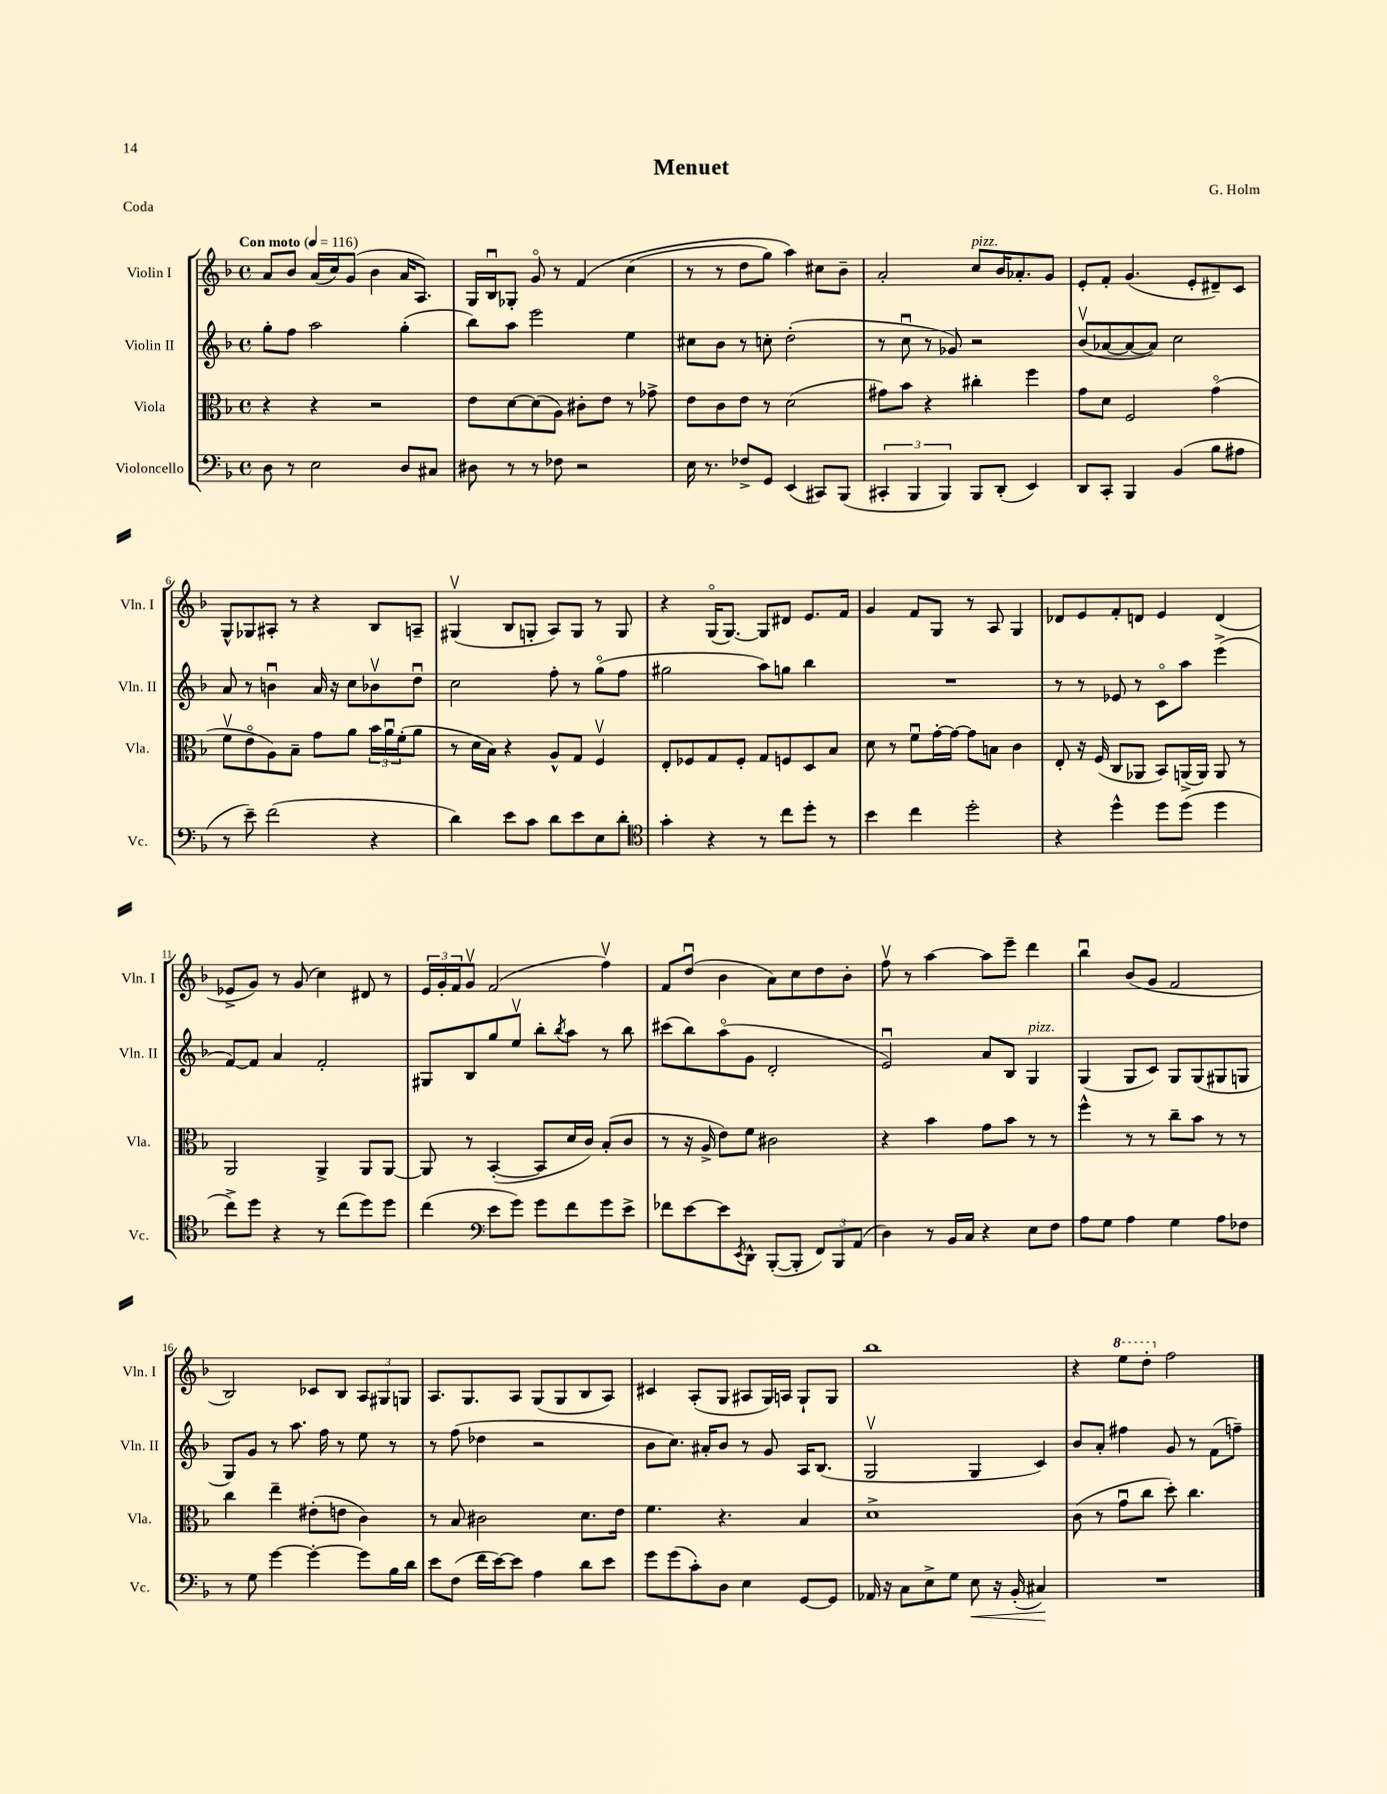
\header { title = "Menuet" composer = "G. Holm" piece = "Coda" }
<<
\new StaffGroup <<
\new Staff = "s0" \with { instrumentName = "Violin I" shortInstrumentName = "Vln. I" } {
    \clef treble \key f \major \defaultTimeSignature \time 4/4 \tempo "Con moto" 4 = 116
    a'8 bes'8 a'16( c''16) g'8( bes'4 a'16 a8.) |
    g16 bes16\downbow ges8-. g'8\flageolet r8 f'4\( c''4( |
    r8 r8 d''8 g''8) a''4\) cis''8 bes'8-- |
    a'2-. c''8^\markup { \italic "pizz." } bes'16 aes'8.-. g'8 |
    e'8-. f'8-. g'4.( e'8-. dis'8--) c'8 |
    g8-^ ges8 ais8-. r8 r4 bes8 a8-- |
    gis4\upbow( bes8 g8-. a8) g8 r8 g8 |
    r4 g16\flageolet( g8.~) g8 dis'8 e'8. f'16 |
    g'4 f'8 g8 r8 a8 g4 |
    des'8 e'8 f'8-. d'8 e'4 d'4( |
    ees'8-> g'8) r8 g'8( c''4) dis'8 r8 |
    \tuplet 3/2 { e'16 g'16-. f'16 } g'8\upbow f'2( f''4\upbow) |
    f'8 d''8\downbow( bes'4 a'8) c''8 d''8 bes'8-. |
    f''8\upbow r8 a''4~ a''8 e'''8-- d'''4 |
    bes''4\downbow bes'8( g'8 f'2 |
    bes2) ces'8 bes8 \tuplet 3/2 { a8 gis8 g8 } |
    a8. g8. a8 g8( g8 bes8 a8) |
    cis'4 a8-.( g8 ais8 g16) a16 g8-! g8 |
    bes''1 |
    r4 \ottava #1 e'''8 d'''8-. \ottava #0 f''2 \bar "|." |
}
\new Staff = "s1" \with { instrumentName = "Violin II" shortInstrumentName = "Vln. II" } {
    \clef treble \key f \major \defaultTimeSignature \time 4/4
    g''8-. f''8 a''2 g''4-.( |
    bes''8) a''8 e'''2 e''4 |
    cis''8 bes'8 r8 c''8-. d''2-.( |
    r8 c''8\downbow r8 ges'8) r2 |
    bes'8\upbow( aes'8~ aes'8~ aes'8) c''2 |
    a'8 r8 b'4\downbow a'16 r16 c''8 bes'8\upbow d''8\downbow |
    c''2 f''8-. r8 g''8\flageolet( f''8 |
    gis''2 a''8) g''8 bes''4 |
    R1 |
    r8 r8 ees'8 r8 c'8\flageolet a''8 e'''4->( |
    f'8~) f'8 a'4 f'2-. |
    gis8 bes8 g''8 e''8\upbow bes''8-. \acciaccatura { bes''8 } a''8 r8 bes''8 |
    cis'''8( bes''8) a''8\flageolet( g'8 d'2-. |
    e'2\downbow) a'8 bes8 g4^\markup { \italic "pizz." } |
    g4( g8 c'8) g8 g8( gis8 g8 |
    g8) g'8 r8 a''8. f''16 r8 e''8 r8 |
    r8 f''8( des''4 r2 |
    bes'8 c''8.) ais'16-. bes'8 r8 g'8 a16 bes8.( |
    g2\upbow g4 c'4) |
    bes'8 a'8-. fis''4 g'8 r8 f'8( f''8--) \bar "|." |
}
\new Staff = "s2" \with { instrumentName = "Viola" shortInstrumentName = "Vla." } {
    \clef alto \key f \major \defaultTimeSignature \time 4/4
    r4 r4 r2 |
    e'8 d'8~ d'8( a8) cis'8-. e'8 r8 ges'8-> |
    e'8 c'8 e'8 r8 d'2( |
    gis'8) bes'8 r4 cis''4-. f''4 |
    g'8 d'8 f2 g'4\flageolet( |
    f'8\upbow e'8\flageolet a8) bes8-- g'8 a'8 \tuplet 3/2 { bes'16 a'16\downbow f'16-.( } a'8 |
    r8 d'16 bes16) r4 a8-^ g8 f4\upbow |
    e8-. fes8 g8 fes8-. g8 f8 d8 bes8 |
    d'8 r8 f'8\downbow g'16~-. g'16~ g'8 b8 c'4 |
    e8-. r16 f16( c8 aes,8 bes,8) a,16->( a,16) a,8 r8 |
    a,2 a,4-> a,8 a,8~ |
    a,8 r8 bes,4~-.( bes,8 d'16 c'16) bes8-.( c'8 |
    r8 r16 a16-> e'8) f'8 cis'2 |
    r4 bes'4 g'8 bes'8 r8 r8 |
    f''4-^ r8 r8 c''8-- bes'8 r8 r8 |
    c''4 e''4-- eis'8-.( e'8 c'4) |
    r8 bes8 cis'2 d'8. e'16 |
    f'4. r4. bes4 |
    d'1-> |
    c'8( r8 g'8\downbow c''8 d''8-.) c''4. \bar "|." |
}
\new Staff = "s3" \with { instrumentName = "Violoncello" shortInstrumentName = "Vc." } {
    \clef bass \key f \major \defaultTimeSignature \time 4/4
    d8 r8 e2 d8 cis8 |
    dis8 r8 r8 fes8 r2 |
    e16 r8. fes8-> g,8 e,4( cis,8) bes,,8( |
    \tuplet 3/2 { cis,4-. bes,,4 bes,,4) } bes,,8 d,8-.( e,4) |
    d,8 c,8-. bes,,4 bes,4( bes8 ais8 |
    r8 e'8--) f'2( r4 |
    d'4) e'8 c'8 d'8 e'8 e8 d'8-. |
    \clef tenor g'4-. r4 r8 c''8 d''8-. r8 |
    bes'4 c''4 d''2-. |
    r4 d''4-^ d''8 d''8( d''4 |
    c''8->) d''8 r4 r8 c''8( d''8) d''8 |
    c''4( \clef bass e'8 g'8) g'8 f'8 g'8 e'8-> |
    fes'8 e'8~ e'8 \acciaccatura { e,8 } d,8-^ bes,,8~-.( bes,,8-. \tuplet 3/2 { f,8) bes,,8 a,8( } |
    d4) r8 bes,16 c16 r4 e8 f8 |
    a8 g8 a4 g4 a8 fes8 |
    r8 g8 g'4~ g'4~-. g'8 bes16 d'16 |
    e'8 f8( f'16 e'16~) e'8 a4 d'8 e'8 |
    g'8 g'8( c'8-.) d8 e4 g,8~ g,8 |
    aes,16 r16 c8 e8-> g8 e8\< r16 bes,16-.( cis4\!) |
    R1 \bar "|." |
}
>>
>>
